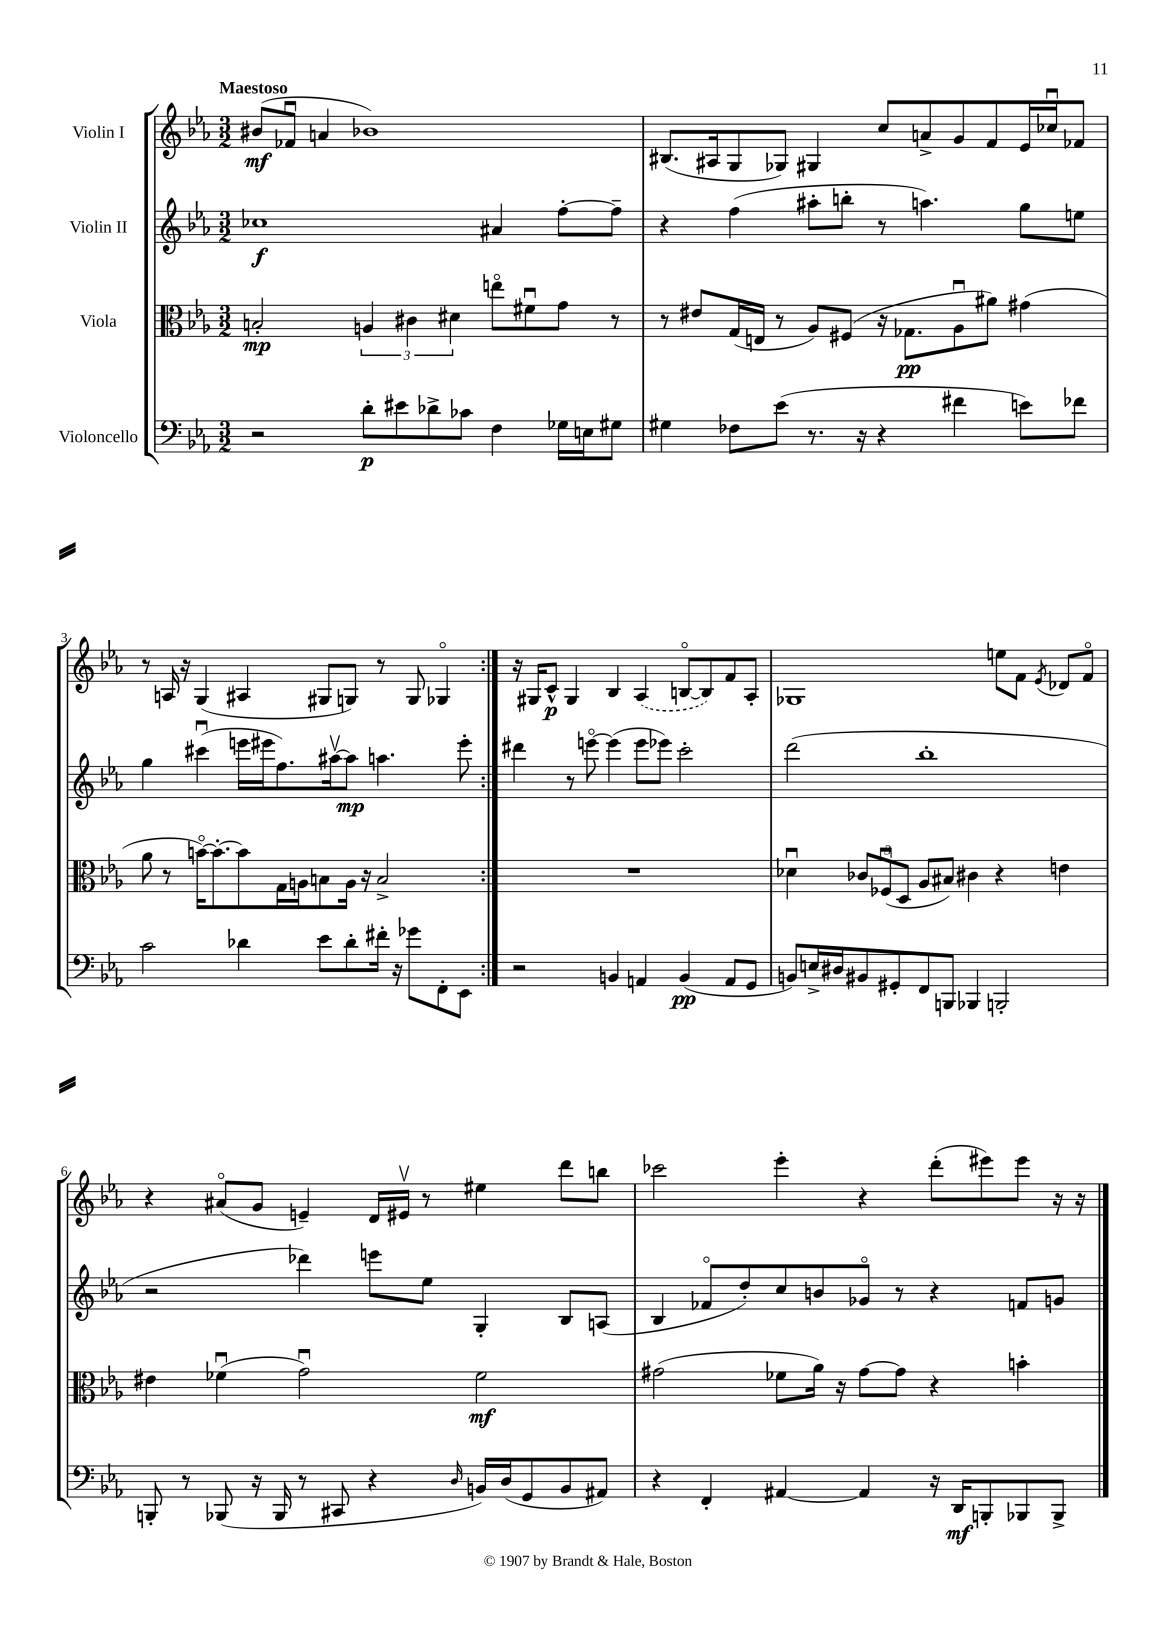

**kern	**dynam	**kern	**dynam	**kern	**dynam	**kern	**dynam
*part4	*part4	*part3	*part3	*part2	*part2	*part1	*part1
*staff4	*staff4	*staff3	*staff3	*staff2	*staff2	*staff1	*staff1
*I"Violoncello	*	*I"Viola	*	*I"Violin II	*	*I"Violin I	*
*clefF4	*	*clefC3	*	*clefG2	*	*clefG2	*
*k[b-e-a-]	*	*k[b-e-a-]	*	*k[b-e-a-]	*	*k[b-e-a-]	*
*M3/2	*	*M3/2	*	*M3/2	*	*M3/2	*
=1	=1	=1	=1	=1	=1	=1	=1
!	!	!	!	!	!	!LO:TX:a:B:t=Maestoso	!
2r	.	2Bn'/	mp	1cc-X	f	(8b#X/L	mf
.	.	.	.	.	.	8f-Xu/J	.
.	.	.	.	.	.	4an/	.
8d'\L	p	6An/	.	.	.	1b-X)	.
8e#X\	.	.	.	.	.	.	.
.	.	6c#X\	.	.	.	.	.
8d-X^\	.	.	.	.	.	.	.
.	.	6d#X\	.	.	.	.	.
8c-X\J	.	.	.	.	.	.	.
4F\	.	8een\L	.	4a#X/	.	.	.
.	.	8f#Xu\	.	.	.	.	.
16G-X\LL	.	8g\J	.	[8ff'\L	.	.	.
16En\J	.	.	.	.	.	.	.
8G#X\J	.	8r	.	8ff~\J]	.	.	.
=2	=2	=2	=2	=2	=2	=2	=2
4G#X\	.	8r	.	4r	.	(8.B#X/L	.
.	.	8e#X/L	.	.	.	.	.
.	.	.	.	.	.	16A#X/k	.
8F-X\L	.	(16G/L	.	(4ff\	.	8G/	.
.	.	16En/JJ	.	.	.	.	.
(8e-\J	.	8r	.	.	.	8G-X/J)	.
8.r	.	8A-/L)	.	8aa#X'\L	.	4G#X/	.
.	.	(8F#X/J	.	8bbn'\J	.	.	.
16r	.	.	.	.	.	.	.
4r	.	16r	.	8r	.	8cc/L	.
.	.	8.G-X\L	pp	.	.	.	.
.	.	.	.	4.aan\)	.	8an^/	.
4f#X\	.	8A-u\	.	.	.	8g/	.
.	.	8a#X\J)	.	.	.	8f/	.
8en\L)	.	(4g#X\	.	8gg\L	.	16e-/L	.
.	.	.	.	.	.	16cc-Xu/J	.
8f-X\J	.	.	.	8een\J	.	8f-X/J	.
!!LO:LB:g=z
=3	=3	=3	=3	=3	=3	=3	=3
2c\	.	8a-\	.	4gg\	.	8r	.
.	.	8r	.	.	.	16An/	.
.	.	.	.	.	.	16r	.
.	.	[16bn\KL)	.	(4ccc#Xu\	.	(4G/	.
.	.	8.b'\_	.	.	.	.	.
4d-X\	.	8b\]	.	16eeen\LL	.	4A#X/	.
.	.	.	.	16eee#X\J	.	.	.
.	.	16G\L	.	8.ff\)	.	.	.
.	.	16An\J	.	.	.	.	.
8e-\L	.	8Bn\	.	.	.	8G#X/L	.
.	.	.	.	[16aa#Xv\k	.	.	.
8d-'\	.	16A\Jk	.	8aa#\J]	mp	8Gn/J)	.
.	.	16r	.	.	.	.	.
16f#X'\Jk	.	2B^/	.	4.aan\	.	8r	.
16r	.	.	.	.	.	.	.
8g-X\L	.	.	.	.	.	8G/	.
8FF'\	.	.	.	.	.	4G-X/	.
8EE-\J	.	.	.	8eee#'\	.	.	.
=4:|!	=4:|!	=4:|!	=4:|!	=4:|!	=4:|!	=4:|!	=4:|!
2r	.	1.r	.	4ddd#X\	.	16r	.
.	.	.	.	.	.	16G#X/KL	.
.	.	.	.	.	.	8c^^/J	p
.	.	.	.	8r	.	4G#/	.
.	.	.	.	[8eeen\	.	.	.
4BBn/	.	.	.	(4eee\]	.	4B-/	.
4AAn/	.	.	.	8eee\L	.	(4A-/	.
.	.	.	.	8eee-X\J)	.	.	.
(4BB/	pp	.	.	2ccc'\	.	[8Bn/L	.
.	.	.	.	.	.	8B/])	.
8AA/L	.	.	.	.	.	8f/	.
8GG/J	.	.	.	.	.	8A-'/J	.
=5	=5	=5	=5	=5	=5	=5	=5
8BBn/L)	.	4d-Xu\	.	(2ddd\	.	1G-X	.
16En^/L	.	.	.	.	.	.	.
16D#X/J	.	.	.	.	.	.	.
8BB#X/	.	12c-X/L	.	.	.	.	.
.	.	(12F-Xu/	.	.	.	.	.
8GG#X'/	.	.	.	.	.	.	.
.	.	12D/J	.	.	.	.	.
8FF/	.	8A-/L	.	1bb-'	.	.	.
8BBBn/J	.	8B#X/J)	.	.	.	.	.
4BBB-X/	.	4c#X\	.	.	.	.	.
2BBBn'/	.	4r	.	.	.	8een\L	.
.	.	.	.	.	.	8f\J	.
.	.	.	.	.	.	8qe-/	.
.	.	4en\	.	.	.	8d-X/L	.
.	.	.	.	.	.	8f/J	.
!!LO:LB:g=z
=6	=6	=6	=6	=6	=6	=6	=6
8BBBn'/	.	4e#X\	.	2r	.	4r	.
8r	.	.	.	.	.	.	.
(8BBB-X/	.	(4f-Xu\	.	.	.	(8a#X/L	.
16r	.	.	.	.	.	8g/J	.
16BBB-/	.	.	.	.	.	.	.
8r	.	2gu\)	.	4ddd-X\)	.	4en~/)	.
8CC#X/	.	.	.	.	.	.	.
4r	.	.	.	8eeen\L	.	16d/LL	.
.	.	.	.	.	.	16e#Xv/JJ	.
.	.	.	.	8ee-\J	.	8r	.
16qqD/	.	.	.	.	.	.	.
16BBn/LL)	.	2f-\	mf	4G'/	.	4ee#X\	.
(16D/J	.	.	.	.	.	.	.
8GG/	.	.	.	.	.	.	.
8BB/	.	.	.	8B-/L	.	8ddd\L	.
8AA#X/J)	.	.	.	(8An/J	.	8bbn\J	.
=7	=7	=7	=7	=7	=7	=7	=7
4r	.	(2g#X\	.	4B-/	.	2ccc-X\	.
4FF'/	.	.	.	8f-X/L	.	.	.
.	.	.	.	8dd'/)	.	.	.
[4AA#X/	.	8f-X\L	.	8cc/	.	4eee-'\	.
.	.	16a-\Jk)	.	8bn/	.	.	.
.	.	16r	.	.	.	.	.
4AA#/]	.	[8g#\L	.	8g-X/J	.	4r	.
.	.	8g#\J]	.	8r	.	.	.
16r	.	4r	.	4r	.	(8ddd'\L	.
16DD/KL	mf	.	.	.	.	.	.
8BBBn'/	.	.	.	.	.	8eee#X\)	.
8BBB-X/	.	4bn'\	.	8fn/L	.	8eee#\J	.
8BBB-^/J	.	.	.	8gn/J	.	16r	.
.	.	.	.	.	.	16r	.
==	==	==	==	==	==	==	==
*-	*-	*-	*-	*-	*-	*-	*-
